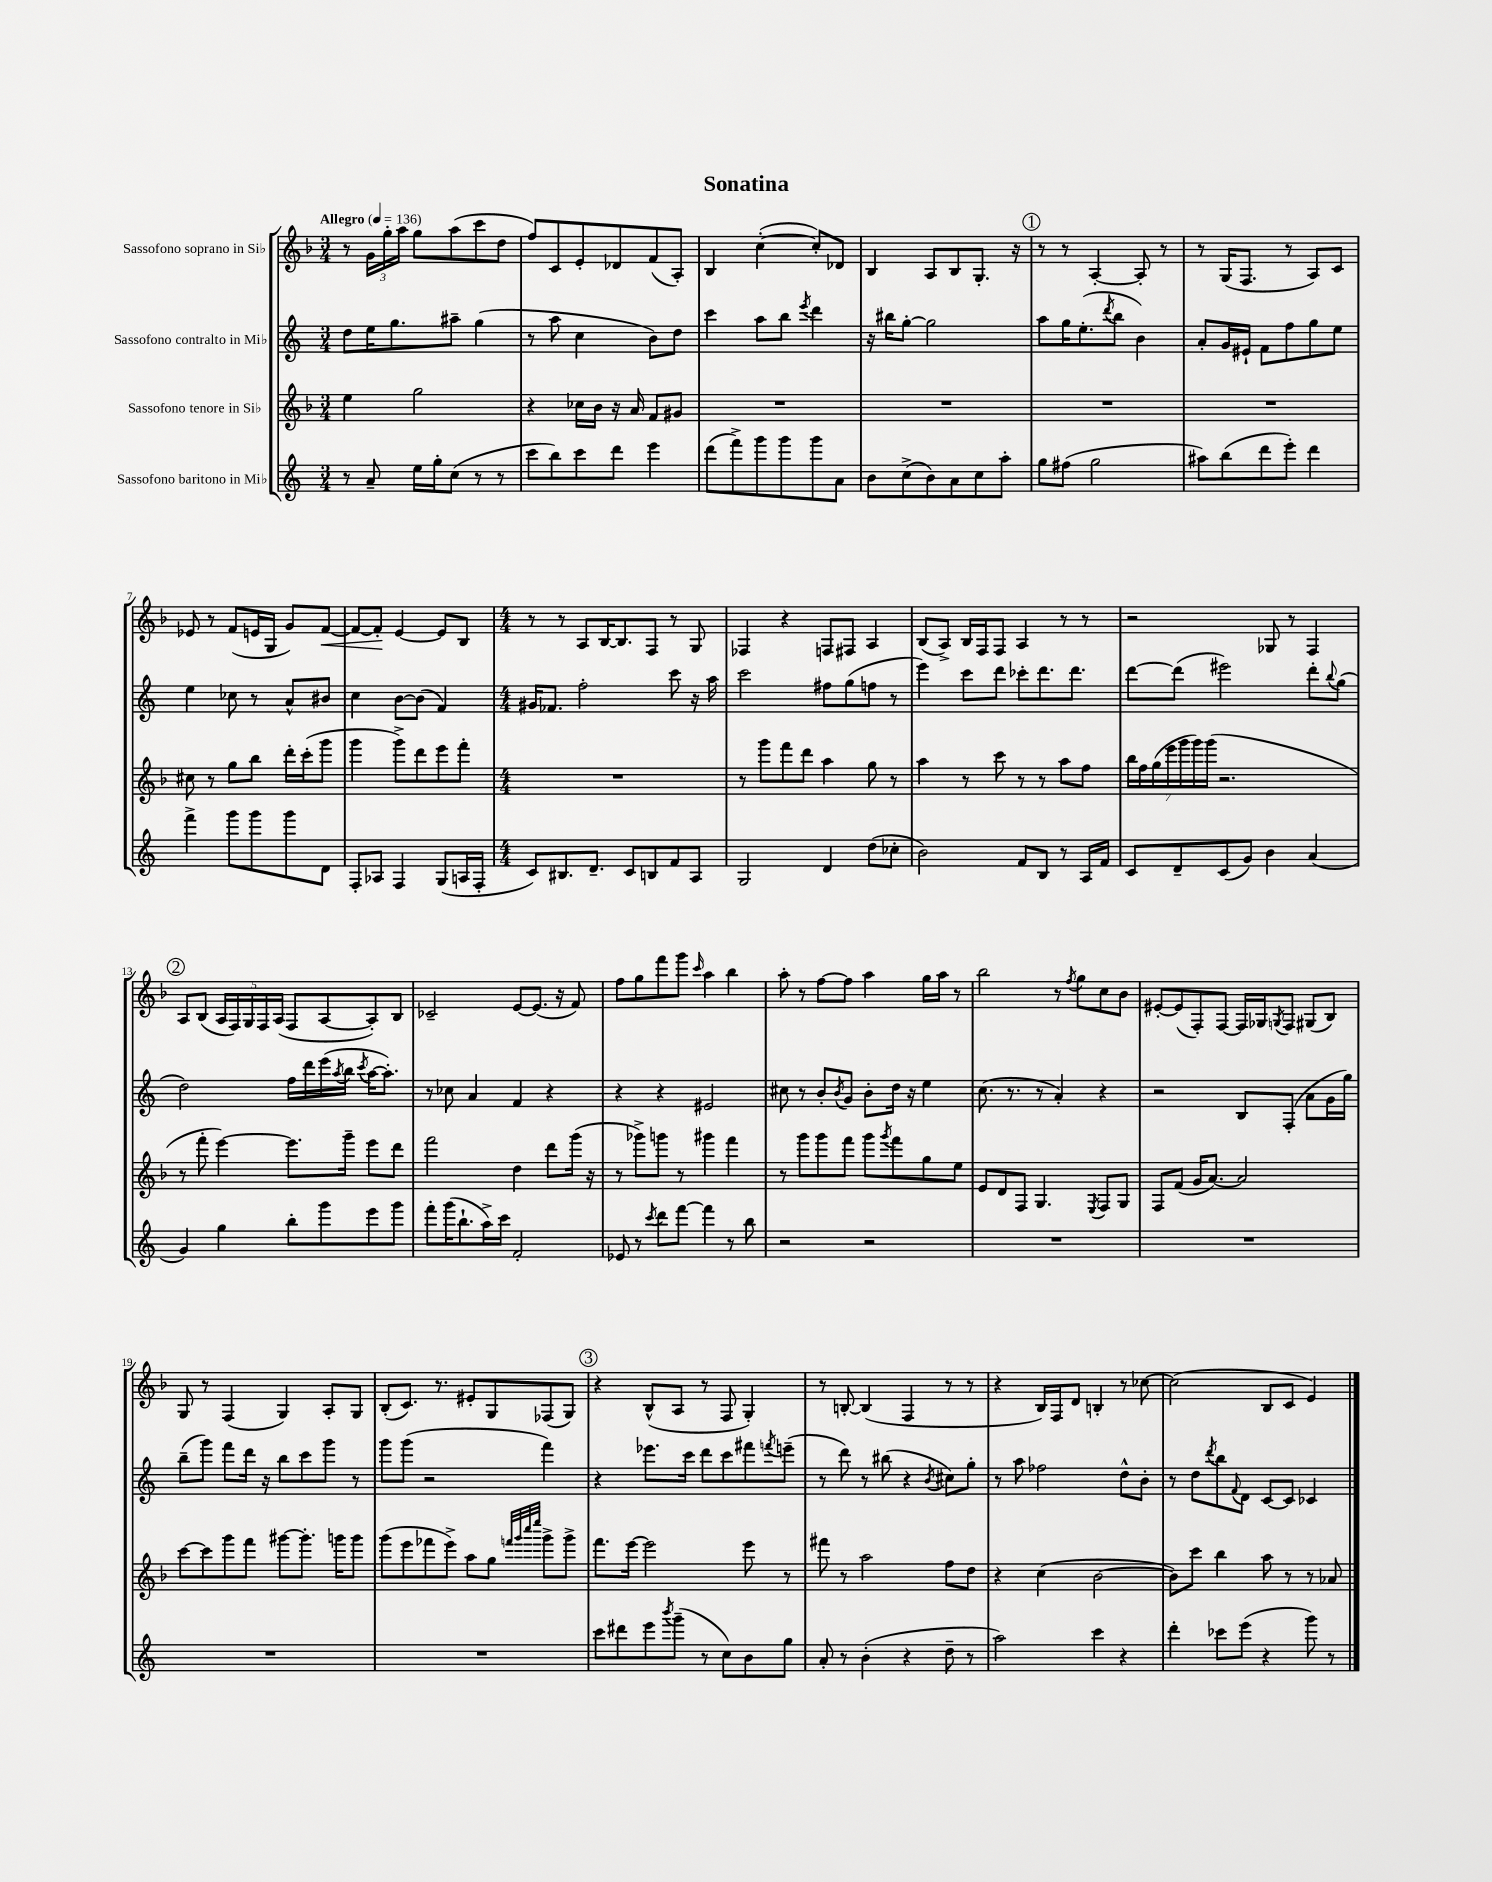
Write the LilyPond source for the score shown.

\header { title = "Sonatina" }
<<
\new StaffGroup <<
\new Staff = "s0" \with { instrumentName = "Sassofono soprano in Sib" } {
    \clef treble \key f \major \numericTimeSignature \time 3/4 \tempo "Allegro" 4 = 136
    r8 \tuplet 3/2 { g'16 g''16-. a''16 } g''8 a''8( c'''8 d''8 |
    f''8) c'8 e'8-. des'8 f'8( a8-.) |
    bes4 c''4~-.( c''8-.) des'8 |
    bes4 a8 bes8 g8.-. r16 |
    \mark \markup { \circle "1" } r8 r8 a4~-. a8-. r8 |
    r8 g16( f8. r8 a8) c'8 |
    ees'8 r8 f'8( e'16 g16 g'8) f'8~\< |
    f'8~ f'8-.\! e'4~ e'8 bes8 |
    \numericTimeSignature \time 4/4 r8 r8 a8 bes16~ bes8. f8 r8 g8 |
    fes4 r4 f8 fis8 a4 |
    bes8( a8->) bes16 f16 f8 a4 r8 r8 |
    r2 ges8 r8 f4 |
    \mark \markup { \circle "2" } a8 bes8( \tuplet 5/4 { a16 f16) g16 f16 a16( } f8 a8~ a8-.) bes8 |
    ces'2-- e'8~ e'8.( r16 f'8) |
    f''8 g''8 f'''8 g'''8 \grace { c'''16 } a''4 bes''4 |
    a''8-. r8 f''8~ f''8 a''4 g''16 a''16 r8 |
    bes''2 r8 \acciaccatura { f''8 } g''8 c''8 bes'8 |
    eis'8~-. eis'8( f8-.) f8~ f16 ges16 \acciaccatura { g8 } f8 gis8( bes8) |
    g8 r8 f4( g4) a8-. g8 |
    bes8-.( c'8.) r8. eis'8-. g8 fes8( g8) |
    \mark \markup { \circle "3" } r4 bes8-^( a8 r8 f8 g4-.) |
    r8 b8~-. b4( f4 r8 r8 |
    r4 bes16) f16 d'8 b4-. r8 ces''8~ |
    ces''2( bes8 c'8 e'4) \bar "|." |
}
\new Staff = "s1" \with { instrumentName = "Sassofono contralto in Mib" } {
    \clef treble \key c \major \numericTimeSignature \time 3/4
    d''8 e''16 g''8. ais''8-- g''4( |
    r8 a''8 c''4 b'8) d''8 |
    c'''4 a''8 b''8 \acciaccatura { e'''8 } d'''4 |
    r16 bis''16 g''8~-. g''2 |
    \mark \markup { \circle "1" } a''8 g''16 e''8.-.( \acciaccatura { d'''8 } b''8 b'4) |
    a'8-. g'16 eis'16-! f'8 f''8 g''8 e''8 |
    e''4 ces''8 r8 a'8-^ bis'8 |
    c''4 b'8~ b'8( f'4) |
    \numericTimeSignature \time 4/4 gis'16 fes'8. f''2-. c'''8 r16 a''16 |
    c'''2 fis''8 g''8( f''8 r8 |
    e'''4) c'''8 d'''8 ces'''8-. d'''8. d'''8. |
    d'''8~ d'''8( eis'''2) d'''8-. \appoggiatura { b''8 } g''8( |
    \mark \markup { \circle "2" } d''2) f''16 d'''16 e'''16( \acciaccatura { a''8 } b''16 \acciaccatura { c'''8 } a''16~ a''8.-.) |
    r8 ces''8 a'4 f'4 r4 |
    r4 r4 eis'2 |
    cis''8 r8 b'8-. \acciaccatura { b'8 } g'8 b'8-. d''16 r16 e''4 |
    c''8.( r8. r8 a'4-.) r4 |
    r2 b8 f8-.( a'8 g'16 g''16) |
    b''8--( g'''8) f'''8 d'''16 r16 b''8 c'''8 g'''8 r8 |
    g'''8 g'''8( r2 f'''4) |
    \mark \markup { \circle "3" } r4 ees'''8. c'''16 d'''8 c'''8 fis'''8 \acciaccatura { f'''8 } e'''8--( |
    r8 d'''8) r8 bis''8( r4 \acciaccatura { b'8 } cis''8) g''8-. |
    r8 a''8 fes''2 d''8-^ b'8-. |
    r8 d''8 \acciaccatura { d'''8 } b''8 \appoggiatura { f'8 } d'8 c'8~ c'8 ces'4 \bar "|." |
}
\new Staff = "s2" \with { instrumentName = "Sassofono tenore in Sib" } {
    \clef treble \key f \major \numericTimeSignature \time 3/4
    e''4 g''2 |
    r4 ces''16 bes'16 r16 a'16 f'8 gis'8 |
    R2. |
    R2. |
    \mark \markup { \circle "1" } R2. |
    R2. |
    cis''8 r8 g''8 bes''8 d'''16-. c'''16-.( g'''8 |
    g'''4 g'''8->) d'''8 e'''8 f'''8-. |
    \numericTimeSignature \time 4/4 R1 |
    r8 g'''8 f'''8 d'''8 a''4 g''8 r8 |
    a''4 r8 c'''8 r8 r8 a''8 f''8 |
    \tuplet 7/4 { bes''16 f''16 g''16( e'''16 g'''16 g'''16) g'''16( } r2. |
    \mark \markup { \circle "2" } r8 f'''8-. e'''4~) e'''8. g'''16-- e'''8 d'''8 |
    f'''2 d''4 d'''8 g'''16( r16 |
    r8 ges'''8->) g'''8 r8 gis'''4 f'''4 |
    r8 g'''8 g'''8 f'''8 g'''8 \acciaccatura { g'''8 } f'''8 g''8 e''8 |
    e'8 d'8 f8 g4. \acciaccatura { e8 } f8 g8 |
    f8 f'8( g'16 a'8.~) a'2 |
    c'''8~ c'''8 g'''8 f'''8 gis'''8~ gis'''8.-. g'''16 g'''8 |
    g'''8( e'''8 fes'''8 e'''8->) a''8 g''8 \grace { f'''32 g'''32 c''''32 e''''32 } g'''8-> g'''8-> |
    \mark \markup { \circle "3" } f'''8. e'''16~ e'''2 e'''8 r8 |
    fis'''8 r8 a''2 f''8 d''8 |
    r4 c''4( bes'2~ |
    bes'8) c'''8 bes''4 a''8 r8 r8 aes'8 \bar "|." |
}
\new Staff = "s3" \with { instrumentName = "Sassofono baritono in Mib" } {
    \clef treble \key c \major \numericTimeSignature \time 3/4
    r8 a'8-- e''16 g''16-. c''8( r8 r8 |
    c'''8 b''8) c'''8 d'''8 e'''4 |
    d'''8( f'''8->) g'''8 g'''8 g'''8 a'8 |
    b'8 c''8->( b'8) a'8 c''8 a''8-. |
    \mark \markup { \circle "1" } g''8 fis''8( g''2 |
    ais''8) b''8( d'''8 e'''8-.) d'''4 |
    f'''4-> g'''8 g'''8 g'''8 d'8 |
    f8-. aes8 f4 g8( a16 f16-. |
    \numericTimeSignature \time 4/4 c'8) bis8. d'8.-- c'8 b8 f'8 a8 |
    g2 d'4 d''8( ces''8-. |
    b'2) f'8 b8 r8 a16 f'16 |
    c'8 d'8-- c'8( g'8) b'4 a'4( |
    \mark \markup { \circle "2" } g'4) g''4 b''8-. g'''8 e'''8 g'''8 |
    f'''8-. g'''16( b''8.-! a''16->) c'''16 f'2-. |
    ees'8 r8 \acciaccatura { c'''8 } d'''8 f'''8~ f'''4 r8 b''8 |
    r2 r2 |
    R1 |
    R1 |
    R1 |
    R1 |
    \mark \markup { \circle "3" } c'''8 dis'''8 e'''8 \acciaccatura { b'''8 } g'''8--( r8 c''8) b'8 g''8 |
    a'8-. r8 b'4-.( r4 d''8-- r8 |
    a''2) c'''4 r4 |
    d'''4-. ces'''8 e'''8( r4 g'''8) r8 \bar "|." |
}
>>
>>
